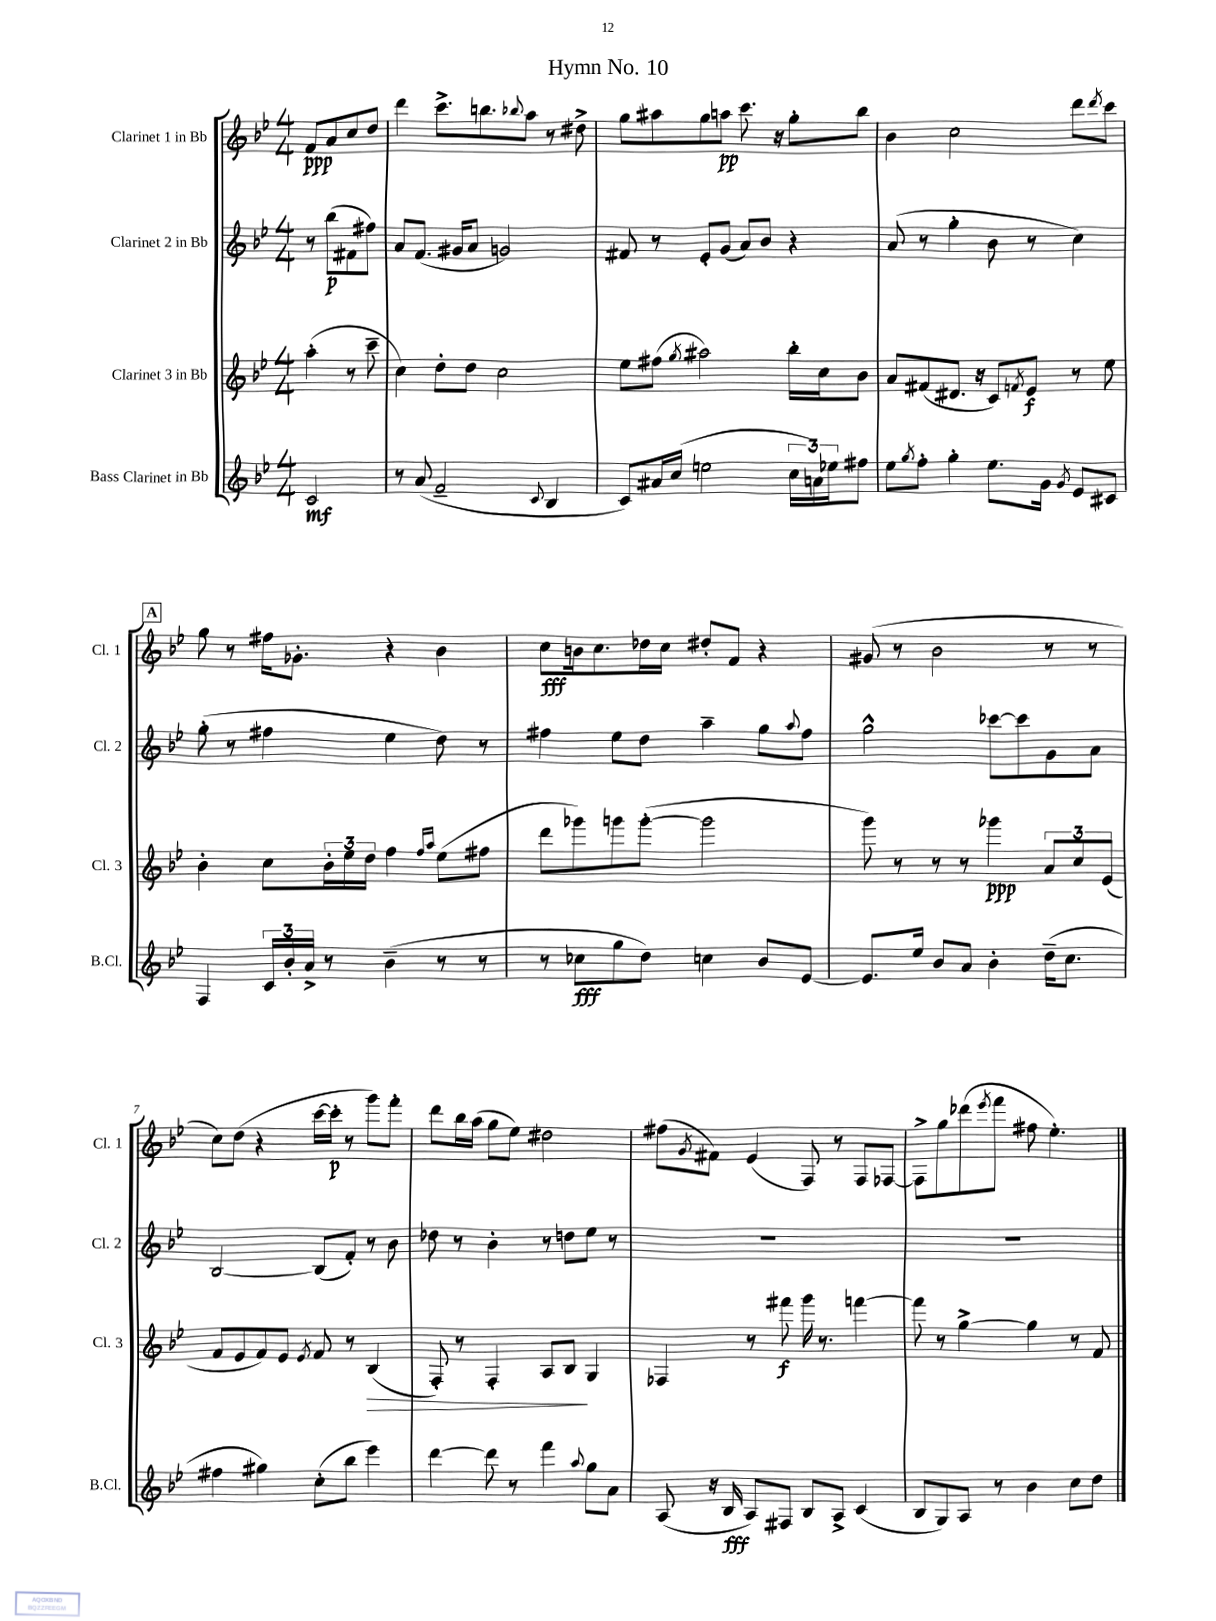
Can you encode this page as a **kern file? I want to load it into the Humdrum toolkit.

**kern	**kern	**kern	**kern
*staff4	*staff3	*staff2	*staff1
*clefG2	*clefG2	*clefG2	*clefG2
*k[b-e-]	*k[b-e-]	*k[b-e-]	*k[b-e-]
*M4/4	*M4/4	*M4/4	*M4/4
2c	(4aa'	8r	8f
.	.	(8bb-	8a
.	8r	8f#	8cc
.	8ccc~	8ff#)	8dd
=	=	=	=
8r	4cc)	8a	4ddd
(8a	.	(8.f	.
2f~	8dd'	.	8.ccc^
.	.	16g#	.
.	8dd	8a	.
.	.	.	8.bb
.	2cc	2g)	.
.	.	.	8qqbb-
.	.	.	8aa
8qqc	.	.	.
4B-	.	.	8r
.	.	.	8dd#^
=	=	=	=
8c)	8ee-	8f#	8gg
16a#	(8ff#	8r	8aa#
(16cc	.	.	.
.	8qgg	.	.
2ee	2aa#)	8e-'	8gg
.	.	(8g	8aa
.	.	8a)	8.ccc
.	.	8b-	.
.	.	.	16r
24cc	16bb-'	4r	8gg'
24a)	.	.	.
.	16cc	.	.
24ee-	.	.	.
8ff#	8b-	.	8bb-
=	=	=	=
8ee-	8a	(8a	4b-
8qgg	.	.	.
8ff'	(8f#	8r	.
4gg'	8.d#	4gg'	2cc
.	16r	.	.
8.ee-	8c)	8b-	.
.	8qf	.	.
.	8e-	8r	.
16g	.	.	.
8qg	.	.	.
8e-	8r	4cc)	8ddd
.	.	.	8qddd
8c#	8ee-	.	8ccc
=	=	=	=
4F	4b-'	(8gg'	8gg
.	.	8r	8r
24c	8cc	4ff#	16ff#
24b-'	.	.	.
.	.	.	8.g-'
24a^	.	.	.
8r	24b-'	.	.
.	24ee-	.	.
.	24dd	.	.
(4b-~	4ff	4ee-	4r
.	16qqff	.	.
.	16qqaa	.	.
8r	(8ee-	8dd)	4b-
8r	8ff#	8r	.
=	=	=	=
8r	8ddd	4ff#	8cc
8cc-	8ggg-)	.	16b
.	.	.	8.cc
8gg	8ggg	8ee-	.
8dd)	([8ggg'	8dd	16dd-
.	.	.	16cc
4cc	2ggg]	4aa~	8dd#'
.	.	.	8f
8b-	.	8gg	4r
.	.	8qqaa	.
[8e-	.	8ff#	.
=	=	=	=
8.e-]	8ggg)	2gg^^	(8g#
.	8r	.	8r
16ee-	.	.	.
8b-	8r	.	2b-
8a	8r	.	.
4b-'	4ggg-	[8ccc-	.
.	.	8ccc-]	.
(16dd~	12a	8g	8r
8.cc	.	.	.
.	12cc	.	.
.	.	8a	8r
.	(12e-	.	.
=	=	=	=
4ff#	8f	[2B-	8cc)
.	8e-	.	(8dd
4gg#)	8f)	.	4r
.	8e-	.	.
.	8qe-	.	.
(8cc'	8f	(8B-]	[16ccc
.	.	.	16ccc']
8bb-	8r	8f')	8r
4eee-)	(4B-	8r	8ggg)
.	.	8b-	8fff'
=	=	=	=
[4ddd	8F')	8dd-	8ddd
.	8r	8r	16bb-
.	.	.	(16aa
8ddd]	4F'	4b-'	8gg
8r	.	.	8ee-)
4fff	8A	8r	2dd#
.	8B-	8dd	.
8qqaa	.	.	.
8gg	4G	8ee-	.
8a	.	8r	.
=	=	=	=
(8A	4F-	1r	(8ff#
.	.	.	8qg
16r	.	.	8f#)
16B-	.	.	.
8A)	8r	.	(4e-
8F#	8fff#	.	.
8B-	16ggg	.	8F)
.	8.r	.	.
8A^	.	.	8r
(4c	[4fff	.	8F
.	.	.	[8F-
=	=	=	=
8B-	8fff]	1r	8F-^]
8G)	8r	.	8gg
8A	[4gg^	.	(8ddd-
.	.	.	8qeee-
8r	.	.	8fff
4b-	4gg]	.	8ff#
.	.	.	4.ee-')
8cc	8r	.	.
8dd	8f	.	.
==	==	==	==
*-	*-	*-	*-
